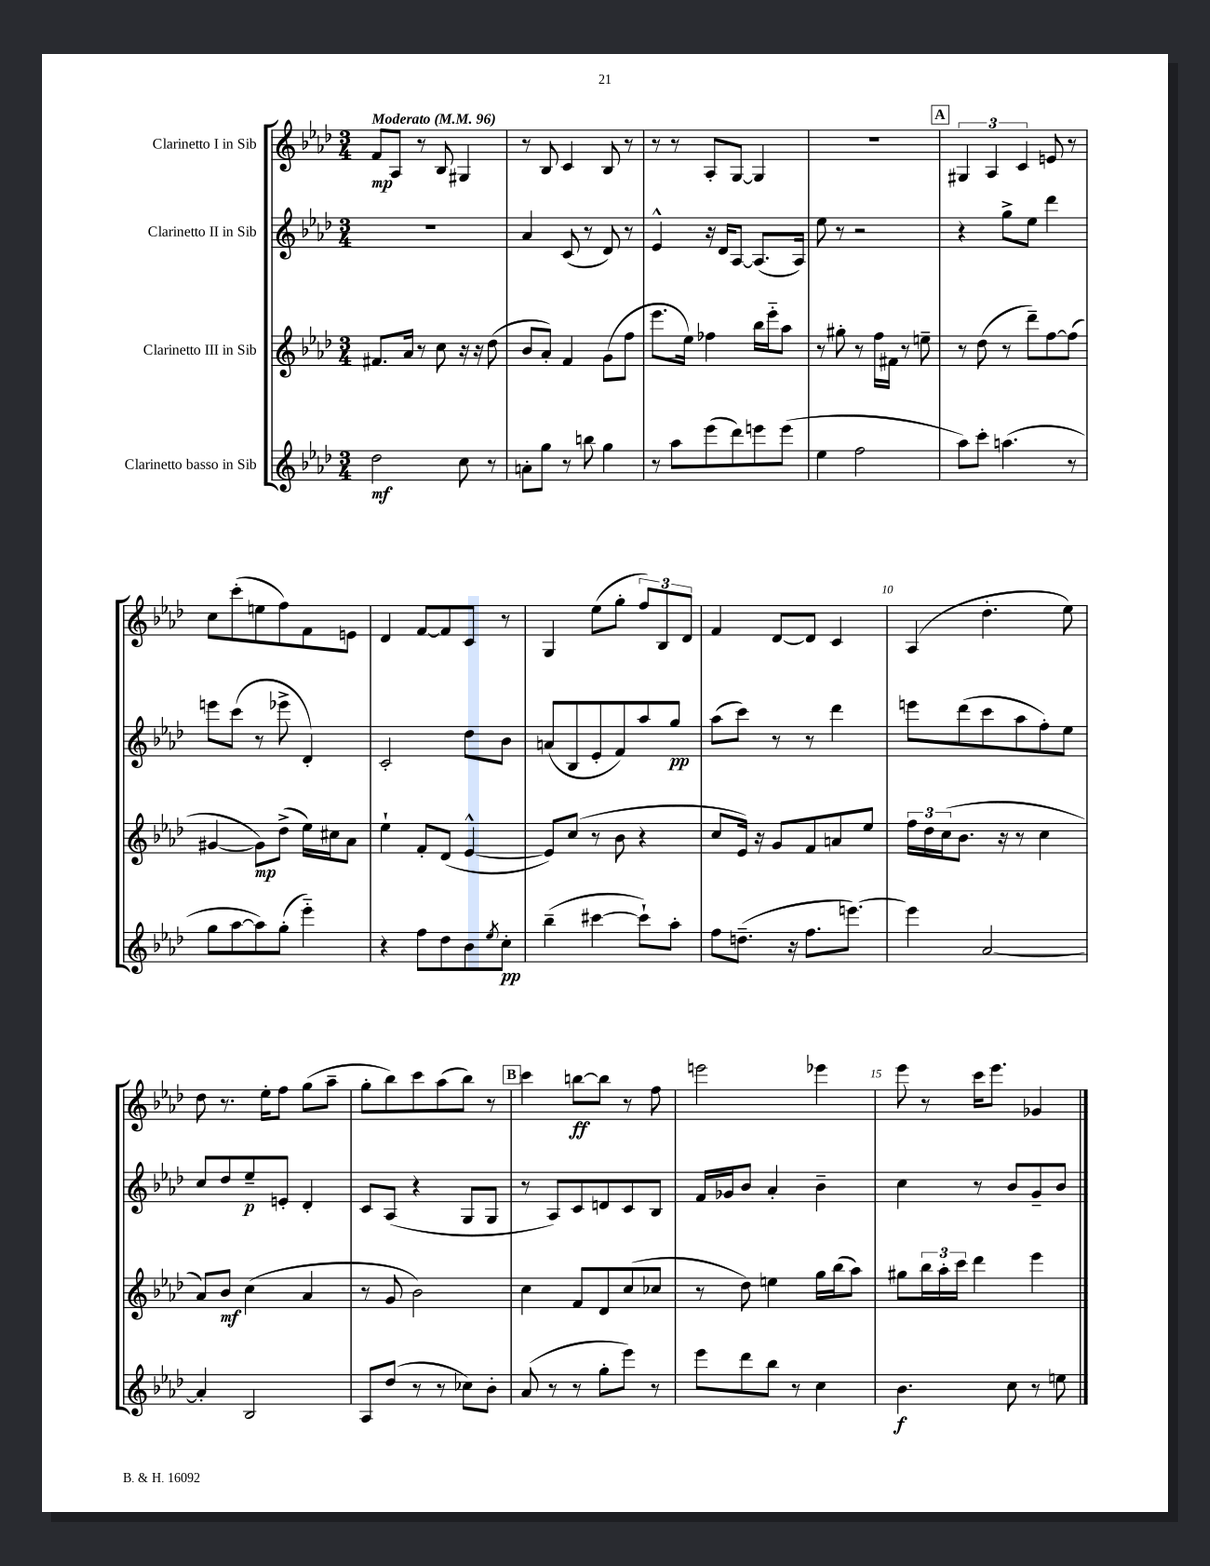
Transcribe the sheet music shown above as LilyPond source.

<<
\new StaffGroup <<
\new Staff = "s0" \with { instrumentName = "Clarinetto I in Sib" } {
    \clef treble \key aes \major \numericTimeSignature \time 3/4 \tempo "Moderato" 4 = 96
    f'8\mp aes8 r8 bes8 gis4 |
    r8 bes8 c'4 bes8 r8 |
    r8 r8 aes8-. g8~ g4 |
    R2. |
    \mark \markup { \box "A" } \tuplet 3/2 { gis4 aes4 c'4 } e'8 r8 |
    c''8 c'''8-.( e''8 f''8) f'8 e'8 |
    des'4 f'8~ f'8 c'8 r8 |
    g4 ees''8( g''8-. \tuplet 3/2 { f''8) bes8 des'8 } |
    f'4 des'8~ des'8 c'4 |
    aes4( des''4.-. ees''8) |
    des''8 r8. ees''16-. f''8 g''8( aes''8-- |
    g''8-. bes''8) c'''8 aes''8( bes''8) r8 |
    \mark \markup { \box "B" } c'''4 b''8~\ff b''8 r8 f''8 |
    e'''2 ees'''4 |
    ees'''8 r8 c'''16 ees'''8. ges'4 \bar "|." |
}
\new Staff = "s1" \with { instrumentName = "Clarinetto II in Sib" } {
    \clef treble \key aes \major \numericTimeSignature \time 3/4
    R2. |
    aes'4 c'8( r8 des'8) r8 |
    ees'4-^ r16 des'16 aes8~ aes8.( aes16) |
    ees''8 r8 r2 |
    \mark \markup { \box "A" } r4 g''8-> ees''8 des'''4 |
    e'''8 c'''8( r8 ees'''8-> des'4-.) |
    c'2-. des''8 bes'8 |
    a'8( bes8 ees'8-. f'8) aes''8 g''8\pp |
    aes''8( c'''8) r8 r8 des'''4 |
    e'''8 des'''8( c'''8 aes''8 f''8-.) ees''8 |
    c''8 des''8 ees''8--\p e'8-. des'4-. |
    c'8 aes8( r4 g8 g8 |
    \mark \markup { \box "B" } r8 aes8) c'8 d'8 c'8 bes8 |
    f'16 ges'16 bes'8 aes'4-. bes'4-- |
    c''4 r8 bes'8 g'8-- bes'8 \bar "|." |
}
\new Staff = "s2" \with { instrumentName = "Clarinetto III in Sib" } {
    \clef treble \key aes \major \numericTimeSignature \time 3/4
    fis'8. aes'16 r8 c''8 r16 r16 des''8( |
    bes'8 aes'8-.) f'4 g'8( f''8 |
    ees'''8. ees''16) fes''4 bes''16 ees'''16-_ aes''8 |
    r8 gis''8-. r8 f''16 fis'16 r8 e''8-- |
    \mark \markup { \box "A" } r8 des''8( r8 des'''8--) f''8~ f''8( |
    gis'4~ gis'8\mp) des''8->( ees''16) cis''16 aes'8 |
    ees''4-! f'8-. des'8( ees'4~-^ |
    ees'8) c''8( r8 bes'8 r4 |
    c''8 ees'16) r16 g'8 f'8 a'8 ees''8 |
    \tuplet 3/2 { f''16 des''16 c''16( } bes'8. r16 r8 c''4 |
    aes'8) bes'8\mf c''4( aes'4 |
    r8 g'8 bes'2) |
    \mark \markup { \box "B" } c''4 f'8 des'8 c''8( ces''8 |
    r8 des''8) e''4 g''16 bes''16( aes''8) |
    gis''8 \tuplet 3/2 { bes''16 aes''16-. c'''16 } des'''4 ees'''4 \bar "|." |
}
\new Staff = "s3" \with { instrumentName = "Clarinetto basso in Sib" } {
    \clef treble \key aes \major \numericTimeSignature \time 3/4
    des''2\mf c''8 r8 |
    a'8-. g''8 r8 b''8 g''4 |
    r8 aes''8 ees'''8( des'''8) e'''8 e'''8( |
    ees''4 f''2 |
    \mark \markup { \box "A" } aes''8) c'''8-. a''4.( r8 |
    g''8 aes''8~ aes''8) g''8-.( ees'''4-_) |
    r4 f''8 des''8 bes'8 \acciaccatura { ees''8 } c''8-.\pp |
    bes''4--( cis'''4~ cis'''8-!) aes''8-. |
    f''8 d''8.--( r16 f''8. e'''8.~) |
    e'''4 aes'2~ |
    aes'4-. bes2 |
    aes8 des''8( r8 r8 ces''8) bes'8-. |
    \mark \markup { \box "B" } aes'8( r8 r8 g''8-. ees'''8) r8 |
    ees'''8 des'''8 bes''8 r8 c''4 |
    bes'4.\f c''8 r8 e''8 \bar "|." |
}
>>
>>
\layout { \context { \Score \override BarNumber.break-visibility = ##(#f #t #t) barNumberVisibility = #(every-nth-bar-number-visible 5) } }
